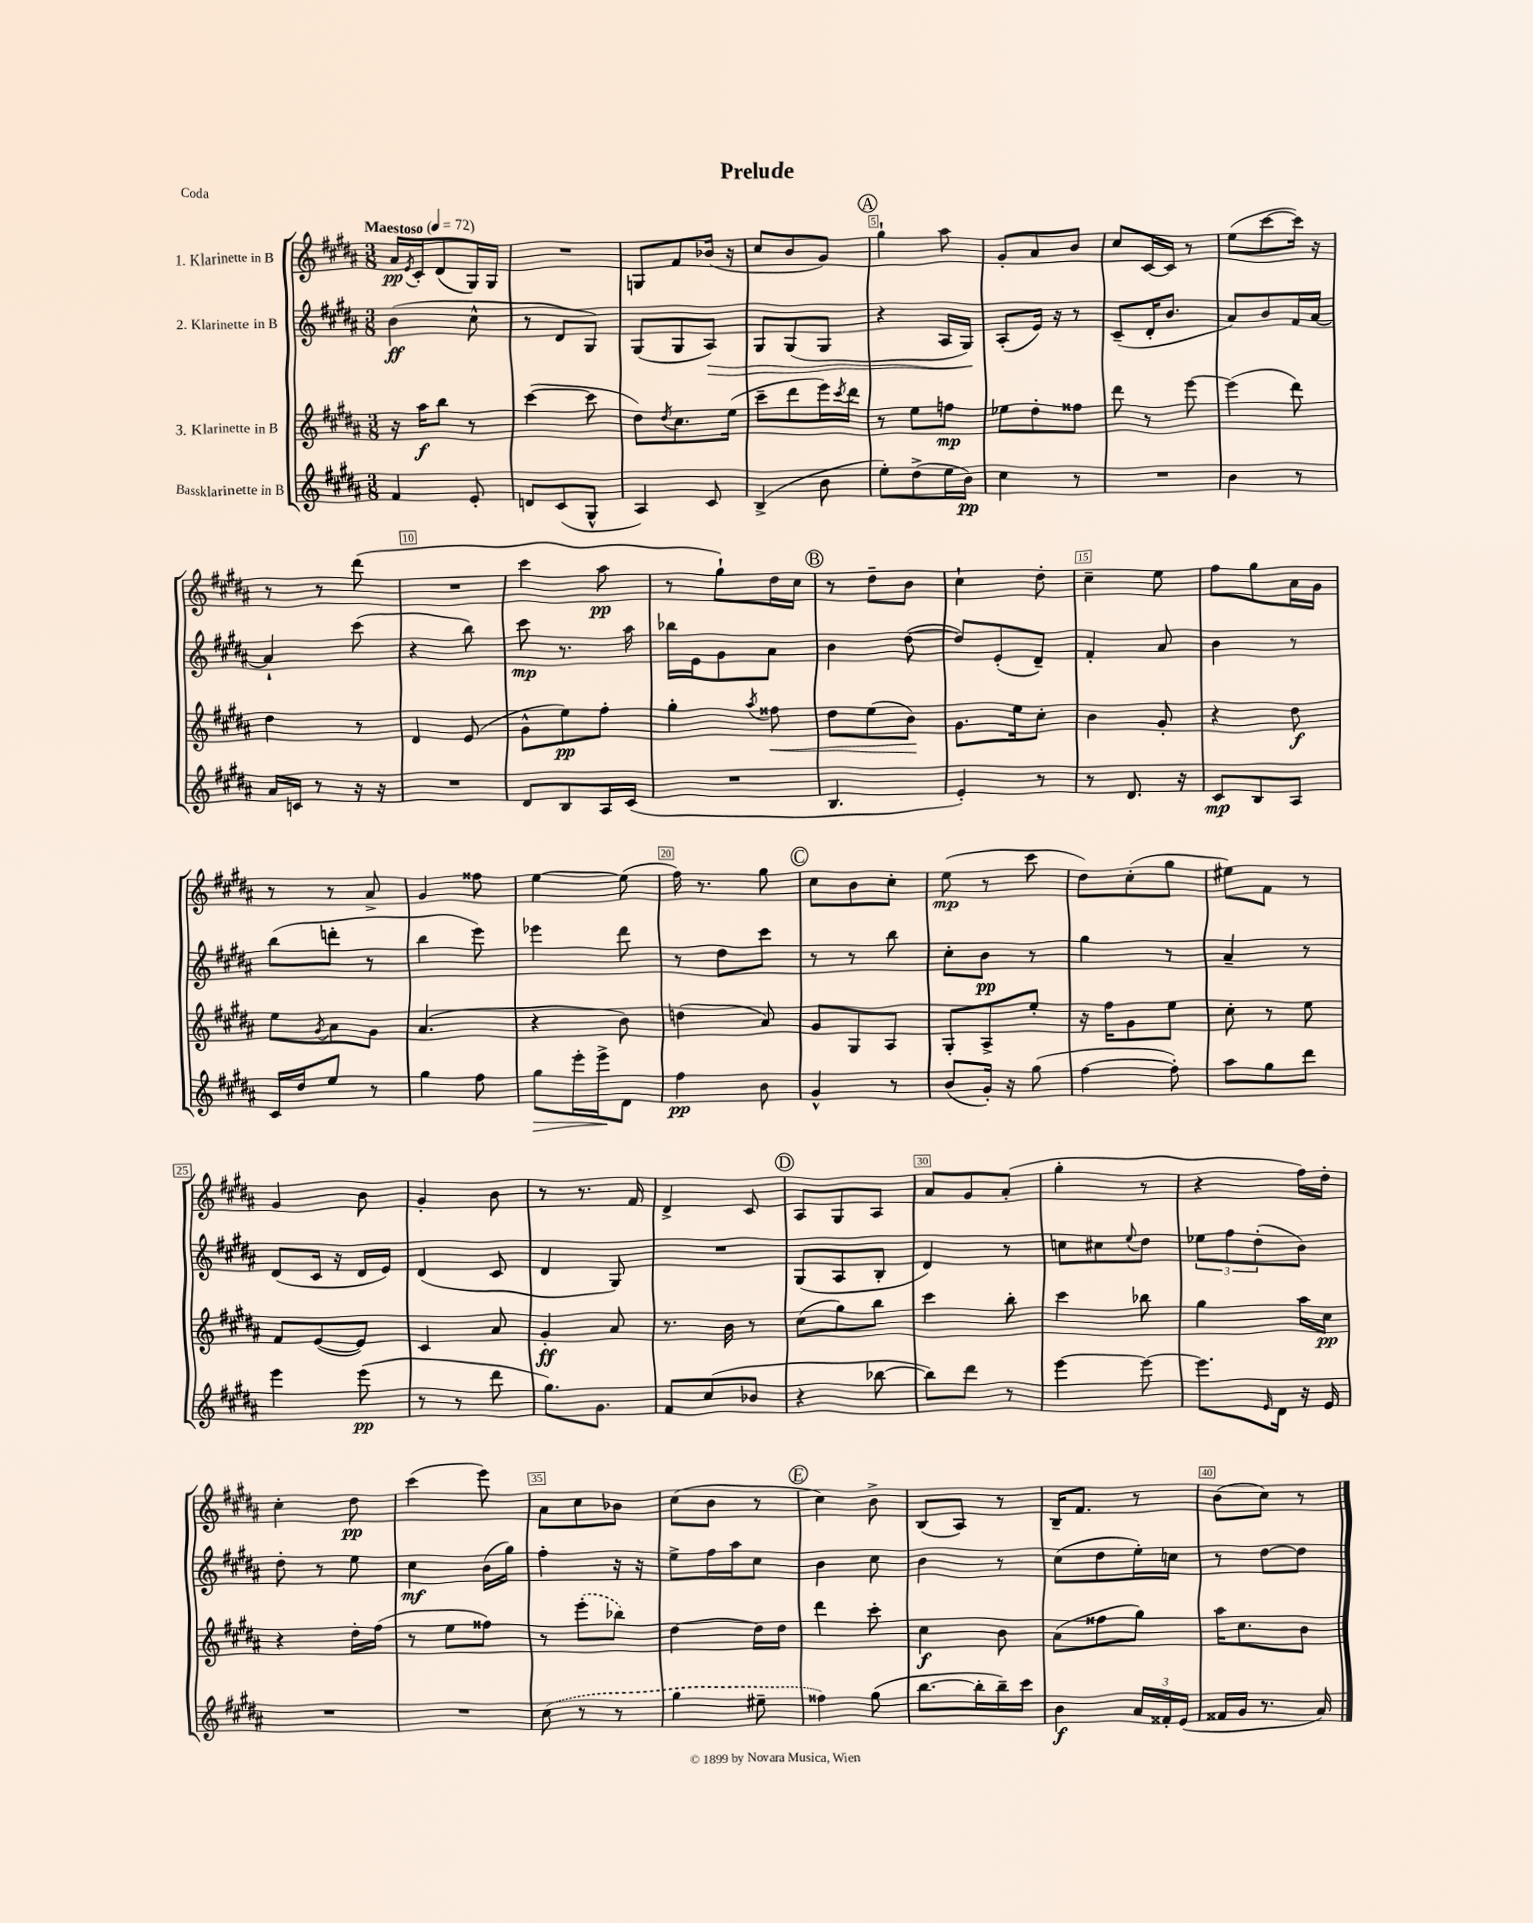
\header { title = "Prelude" piece = "Coda" }
<<
\new StaffGroup <<
\new Staff = "s0" \with { instrumentName = "1. Klarinette in B" } {
    \clef treble \key b \major \numericTimeSignature \time 3/8 \tempo "Maestoso" 4 = 72
    ais'16\pp \acciaccatura { e'8 } cis'16-. dis'8( gis16) gis16 |
    R4. |
    g8 fis'8 bes'16( r16 |
    cis''8 b'8 gis'8) |
    \mark \markup { \circle "A" } gis''4-! ais''8 |
    gis'8-. ais'8 b'8 |
    cis''8 cis'16~ cis'16 r8 |
    e''8( cis'''8~ cis'''16) r16 |
    r8 r8 dis'''8( |
    R4. |
    cis'''4 ais''8\pp |
    r8 gis''8-!) dis''16 cis''16 |
    \mark \markup { \circle "B" } r8 dis''8-- b'8 |
    cis''4-! dis''8-. |
    cis''4-- e''8 |
    fis''8 gis''8 ais'16 gis'16 |
    r8 r8 ais'8-> |
    gis'4 fisis''8 |
    e''4~ e''8( |
    fis''16) r8. gis''8 |
    \mark \markup { \circle "C" } cis''8 b'8 cis''8-. |
    e''8\mp( r8 cis'''8 |
    dis''8) cis''8-.( gis''8 |
    eis''8) fis'8 r8 |
    gis'4 b'8 |
    gis'4-. b'8 |
    r8 r8. fis'16 |
    dis'4-> cis'8 |
    \mark \markup { \circle "D" } ais8 gis8 ais8 |
    ais'8 gis'8 ais'8-.( |
    gis''4-. r8 |
    r4 fis''16) dis''16-. |
    cis''4-. dis''8\pp |
    cis'''4( e'''8) |
    ais'8 cis''8 bes'8 |
    cis''8( b'8 r8 |
    \mark \markup { \circle "E" } cis''4) b'8-> |
    b8( ais8) r8 |
    b16-- fis'8. r8 |
    b'8( cis''8) r8 \bar "|." |
}
\new Staff = "s1" \with { instrumentName = "2. Klarinette in B" } {
    \clef treble \key b \major \numericTimeSignature \time 3/8
    b'4\ff( cis''8-^ |
    r8 dis'8 gis8) |
    gis8( gis8 ais8\>) |
    gis8 gis8( gis8 |
    \mark \markup { \circle "A" } r4 ais16 gis16\!) |
    ais8-.( e'16) r16 r8 |
    cis'8--( dis'16-. b'8. |
    ais'8) b'8 fis'16 ais'16~ |
    ais'4-! cis'''8( |
    r4 b''8) |
    cis'''8\mp r8. ais''16 |
    bes''16 e'16 gis'8 ais'8 |
    \mark \markup { \circle "B" } b'4 dis''8~( |
    dis''8) e'8-.( dis'8--) |
    fis'4-. ais'8 |
    b'4 r8 |
    b''8( d'''8-. r8 |
    b''4 e'''8) |
    ees'''4 dis'''8 |
    r8 dis''8 cis'''8 |
    \mark \markup { \circle "C" } r8 r8 b''8 |
    cis''8-. b'8\pp r8 |
    gis''4 r8 |
    ais'4-- r8 |
    dis'8( cis'16 r16 dis'16 e'16) |
    dis'4( cis'8 |
    dis'4 gis8) |
    R4. |
    \mark \markup { \circle "D" } gis8( ais8 b8-. |
    dis'4) r8 |
    c''8 cis''8 \appoggiatura { e''8 } dis''8 |
    \tuplet 3/2 { ees''8 fis''8 dis''8-.( } b'8) |
    dis''8-. r8 e''8 |
    cis''4\mf b'16( gis''16) |
    fis''4-. r16 r16 |
    e''8-> fis''16 ais''16 cis''8 |
    \mark \markup { \circle "E" } b'4 cis''8 |
    b'4 r8 |
    cis''8( dis''8 e''16-.) c''16 |
    r8 dis''8~ dis''8 \bar "|." |
}
\new Staff = "s2" \with { instrumentName = "3. Klarinette in B" } {
    \clef treble \key b \major \numericTimeSignature \time 3/8
    r16 ais''16\f b''8 r8 |
    cis'''4~( cis'''8 |
    dis''8) \acciaccatura { dis''8 } cis''8. e''16( |
    cis'''8-- dis'''8 e'''16) \acciaccatura { cis'''8 } dis'''16 |
    \mark \markup { \circle "A" } r8 e''8 f''8\mp |
    ees''8 dis''8-. fisis''8 |
    dis'''8 r8 e'''8~ |
    e'''4( dis'''8) |
    dis''4 r8 |
    dis'4 e'8( |
    gis'8-^ e''8\pp) fis''8-. |
    gis''4-. \acciaccatura { ais''8 } fisis''8\< |
    \mark \markup { \circle "B" } dis''8 e''8( b'8\!) |
    gis'8. e''16 cis''8-. |
    b'4 gis'8-. |
    r4 dis''8\f |
    e''8 \acciaccatura { gis'8 } ais'8 gis'8 |
    ais'4.( |
    r4 b'8) |
    d''4( ais'8) |
    \mark \markup { \circle "C" } gis'8 gis8 ais8 |
    gis8-. ais8-> e''8-. |
    r16 fis''16 gis'8 e''8 |
    cis''8-. r8 e''8 |
    fis'8 e'8~( e'8) |
    cis'4 ais'8 |
    gis'4-.\ff ais'8 |
    r8. b'16 r8 |
    \mark \markup { \circle "D" } cis''8( gis''8) b''8 |
    cis'''4 b''8-. |
    cis'''4 bes''8 |
    gis''4 ais''16 cis''16\pp |
    r4 dis''16-. fis''16( |
    r8 e''8 fisis''8) |
    r8 \once \slurDashed e'''8-.( bes''8) |
    dis''4~ dis''16 dis''16 |
    \mark \markup { \circle "E" } dis'''4 cis'''8-. |
    cis''4\f b'8 |
    ais'8( fisis''8 gis''8) |
    ais''16 cis''8. b'8 \bar "|." |
}
\new Staff = "s3" \with { instrumentName = "Bassklarinette in B" } {
    \clef treble \key b \major \numericTimeSignature \time 3/8
    fis'4 e'8-. |
    d'8 cis'8( gis8-^ |
    ais4) cis'8 |
    b4->( b'8 |
    \mark \markup { \circle "A" } e''8-.) dis''8->( e''16 b'16\pp) |
    cis''4 r8 |
    R4. |
    b'4 r8 |
    ais'16 c'16 r8 r16 r16 |
    R4. |
    dis'8 b8 ais16 cis'16( |
    R4. |
    \mark \markup { \circle "B" } b4. |
    e'4-.) r8 |
    r8 dis'8. r16 |
    cis'8\mp b8 ais8 |
    cis'16 dis''16 e''8 r8 |
    gis''4 fis''8 |
    gis''8\> e'''16-. e'''16->\! dis'8 |
    fis''4\pp b'8 |
    \mark \markup { \circle "C" } gis'4-^ r8 |
    b'8( gis'16-.) r16 gis''8( |
    fis''4~ fis''8-.) |
    ais''8 gis''8 dis'''8 |
    e'''4 e'''8\pp( |
    r8 r8 dis'''8 |
    gis''8.) gis'8. |
    fis'8 cis''8( bes'8 |
    \mark \markup { \circle "D" } r4 bes''8~ |
    bes''8) dis'''8 r8 |
    e'''4~ e'''8~ |
    e'''8. \grace { e'16 } dis'16 r16 e'16 |
    R4. |
    R4. |
    \once \slurDashed cis''8( r8 r8 |
    gis''4 eis''8-- |
    \mark \markup { \circle "E" } fisis''4) gis''8( |
    b''8.~ b''16-. b''16--) cis'''16 |
    b'4\f \tuplet 3/2 { ais'16 fisis'16-. e'16( } |
    fisis'16 gis'16 r8. ais'16) \bar "|." |
}
>>
>>
\layout { \context { \Score \override BarNumber.break-visibility = ##(#f #t #t) barNumberVisibility = #(every-nth-bar-number-visible 5) \override BarNumber.stencil = #(make-stencil-boxer 0.1 0.3 ly:text-interface::print) } }
